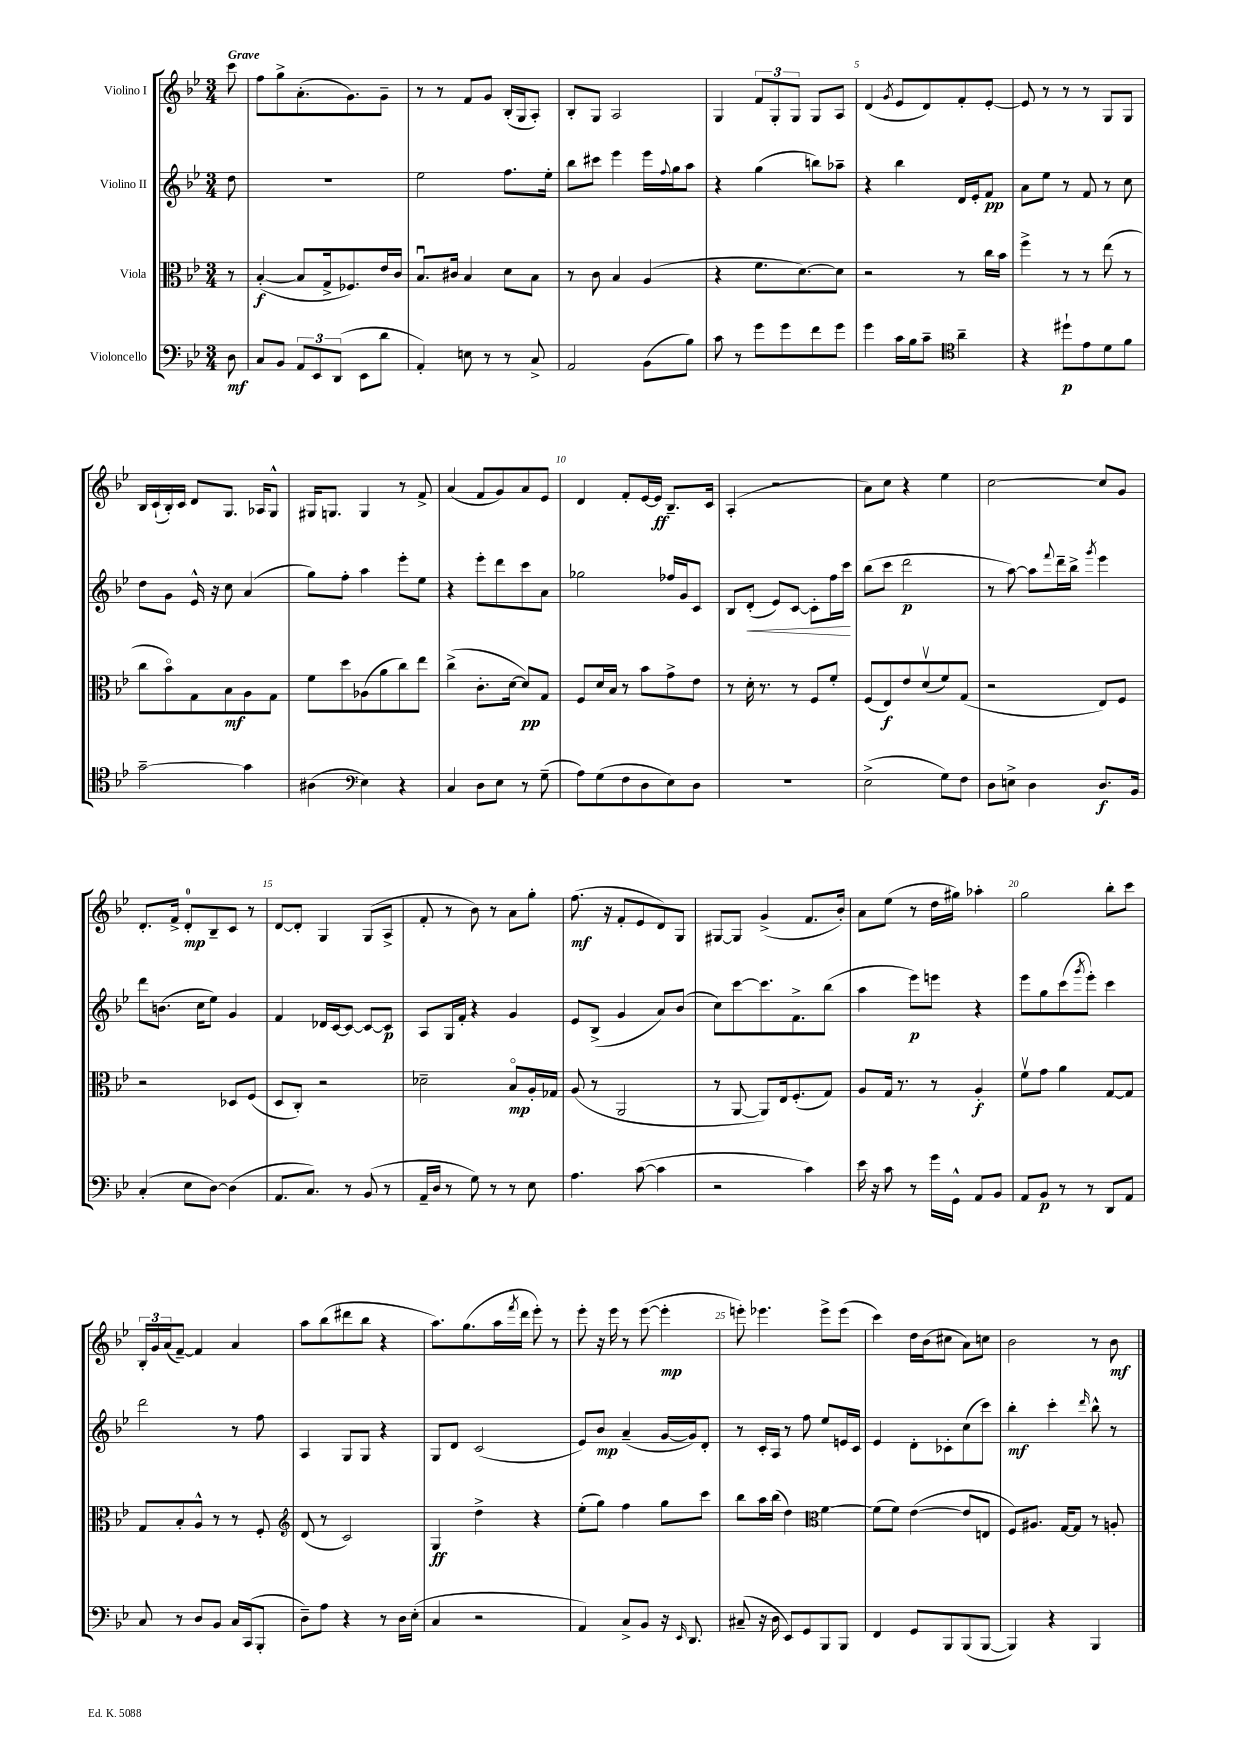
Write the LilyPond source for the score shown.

<<
\new StaffGroup <<
\new Staff = "s0" \with { instrumentName = "Violino I" } {
    \clef treble \key bes \major \numericTimeSignature \time 3/4 \partial 8 \tempo "Grave"
    c'''8 |
    f''8 g''8-> a'8.-.( g'8.) g'8-- |
    r8 r8 f'8 g'8 bes16-.( g16 a8-.) |
    bes8-. g8 a2 |
    g4 \tuplet 3/2 { f'8 g8-. g8 } g8 a8 |
    d'4( \acciaccatura { g'8 } ees'8 d'8) f'8-. ees'8~-. |
    ees'8 r8 r8 r8 g8 g8 |
    bes16 c'16-!( bes16-.) c'16 d'8 g8. aes16 g8-^ |
    gis16 g8. g4 r8 f'8-> |
    a'4( f'8 g'8) a'8 ees'8 |
    d'4 f'8-. ees'16~ ees'16\ff bes8.-- c'16 |
    a4-.( r2 |
    a'8) c''8 r4 ees''4 |
    c''2~ c''8 g'8 |
    d'8.-. f'16-> d'8-0-.\mp bes8-- c'8 r8 |
    d'8~ d'8-. g4 g8( a8-> |
    f'8-. r8 bes'8) r8 a'8 g''8-. |
    f''8.\mf( r16 f'8-. ees'8 d'8) g8 |
    gis8~ gis8 g'4->( f'8. bes'16-.) |
    a'8 ees''8( r8 d''16 gis''16) aes''4-. |
    g''2 bes''8-. c'''8 |
    \tuplet 3/2 { bes16-. g'16 a'16( } f'8~--) f'4 a'4 |
    a''8 bes''8( dis'''8 bes''8 r4 |
    a''8.) g''8.( a''16 \acciaccatura { f'''8 } d'''16 ees'''8-.) r8 |
    ees'''8-. r16 ees'''16 r8 ees'''8~( ees'''4-.\mp |
    e'''8-.) ees'''4. ees'''8-> ees'''8( |
    c'''4) d''16 bes'16( cis''8 a'8) c''8 |
    bes'2 r8 bes'8\mf \bar "|." |
}
\new Staff = "s1" \with { instrumentName = "Violino II" } {
    \clef treble \key bes \major \numericTimeSignature \time 3/4 \partial 8
    d''8 |
    R2. |
    ees''2 f''8. ees''16-. |
    bes''8 cis'''8 ees'''4 ees'''16 \appoggiatura { f''8 } g''16 a''8 |
    r4 g''4( b''8) aes''8-- |
    r4 bes''4 d'16 ees'16-. f'8\pp |
    a'8 ees''8 r8 f'8 r8 c''8 |
    d''8 g'8 ees'16-^ r16 c''8 a'4( |
    g''8) f''8-. a''4 ees'''8-. ees''8 |
    r4 ees'''8-. d'''8 c'''8 a'8 |
    ges''2 fes''16 g'16 c'8 |
    bes8 d'8-.\<( ees'8) c'8~ c'8-. f''16 c'''16\! |
    bes''8( c'''8 d'''2\p |
    r8 a''8~) a''8 \appoggiatura { f'''8 } d'''16-- bes''16-> \acciaccatura { g'''8 } ees'''4 |
    d'''8 b'8.( c''16 ees''8) g'4 |
    f'4 des'16 c'16~ c'8~ c'8~ c'8\p |
    a8 g16 f'16-. r4 g'4 |
    ees'8 bes8->( g'4 a'8) bes'8( |
    c''8) c'''8~ c'''8. f'8.-> bes''8( |
    a''4 ees'''8\p) e'''8 r4 |
    ees'''8 g''8 c'''8( \acciaccatura { g'''8 } ees'''8-.) c'''4 |
    d'''2 r8 f''8 |
    a4 g8 g8 r4 |
    g8 d'8 c'2( |
    ees'8) bes'8\mp a'4--( g'16~ g'16) d'8-. |
    r8 c'16-. a16 r8 f''8 ees''8 e'16 c'16 |
    ees'4 d'8-. ces'8-. c''8( c'''8) |
    bes''4-.\mf c'''4-. \grace { d'''16 } bes''8-^ r8 \bar "|." |
}
\new Staff = "s2" \with { instrumentName = "Viola" } {
    \clef alto \key bes \major \numericTimeSignature \time 3/4 \partial 8
    r8 |
    bes4~-.\f( bes8 g16-> fes8.) ees'16 c'16 |
    bes8.\downbow cis'16 bes4 d'8 bes8 |
    r8 c'8 bes4 a4( |
    r4 f'8. d'8.~) d'8 |
    r2 r8 c''16 bes'16 |
    f''4-> r8 r8 ees''8( r8 |
    c''8 bes'8\flageolet) g8 bes8\mf a8 g8 |
    f'8 d''8 aes8( a'8 c''8) ees''8 |
    c''4->( c'8.-. d'16~ d'8\pp) g8 |
    f8 d'16 bes16 r8 bes'8 g'8-> ees'8 |
    r8 d'16-. r8. r8 f8 f'8-. |
    f8( ees8\f) ees'8 d'8\upbow( f'8) g8( |
    r2 ees8) f8 |
    r2 des8 f8( |
    d8 c8-.) r2 |
    des'2-- bes8\flageolet\mp a16-. ges16 |
    a8( r8 a,2 |
    r8 a,8~ a,8) ees16 f8.-.( g8) |
    a8 g16 r8. r8 a4-.\f |
    f'8\upbow g'8 a'4 g8~ g8 |
    g8 bes8-. a8-^ r8 r8 f8-. |
    \clef treble d'8( r8 c'2) |
    g4\ff d''4-> r4 |
    ees''8-.( g''8) f''4 g''8 c'''8 |
    bes''8 a''16 bes''16( d''4) \clef alto f'4~ |
    f'8( f'8) ees'4~( ees'8 e8 |
    f8) ais8. g16~ g8 r8 a8-. \bar "|." |
}
\new Staff = "s3" \with { instrumentName = "Violoncello" } {
    \clef bass \key bes \major \numericTimeSignature \time 3/4 \partial 8
    d8\mf |
    c8 bes,8 \tuplet 3/2 { a,8 ees,8 d,8( } ees,8 d'8 |
    a,4-.) e8 r8 r8 c8-> |
    a,2 bes,8( bes8) |
    c'8 r8 g'8 g'8 f'8 g'8 |
    g'4 c'16 bes16 c'8-- \clef tenor a'4-- |
    r4 dis''8-!\p ees'8 d'8 f'8 |
    g'2~-- g'4 |
    ais4( \clef bass ees4) r4 |
    c4 d8 ees8 r8 g8--( |
    a8) g8( f8 d8 ees8) d8 |
    R2. |
    ees2->( g8) f8 |
    d8 e8-> d4 d8.\f bes,16 |
    c4-.( ees8 d8~) d4( |
    a,8. c8.) r8 bes,8( r8 |
    a,16-- d16 r8 g8) r8 r8 ees8 |
    a4. c'8~( c'4 |
    r2 c'4) |
    ees'16 r16 c'8 r8 g'16 g,16-^ a,8 bes,8 |
    a,8 bes,8\p r8 r8 d,8 a,8 |
    c8 r8 d8 bes,8 c16 c,16( bes,,8-. |
    d8--) a8 r4 r8 d16 ees16-.( |
    c4 r2 |
    a,4) c8-> bes,8 r16 \grace { ees,16 } d,8. |
    cis8--( r16 d16 ees,8) g,8 bes,,8 bes,,8 |
    f,4 g,8 bes,,8 bes,,8( bes,,8~ |
    bes,,4) r4 bes,,4 \bar "|." |
}
>>
>>
\layout { \context { \Score \override BarNumber.break-visibility = ##(#f #t #t) barNumberVisibility = #(every-nth-bar-number-visible 5) } }
